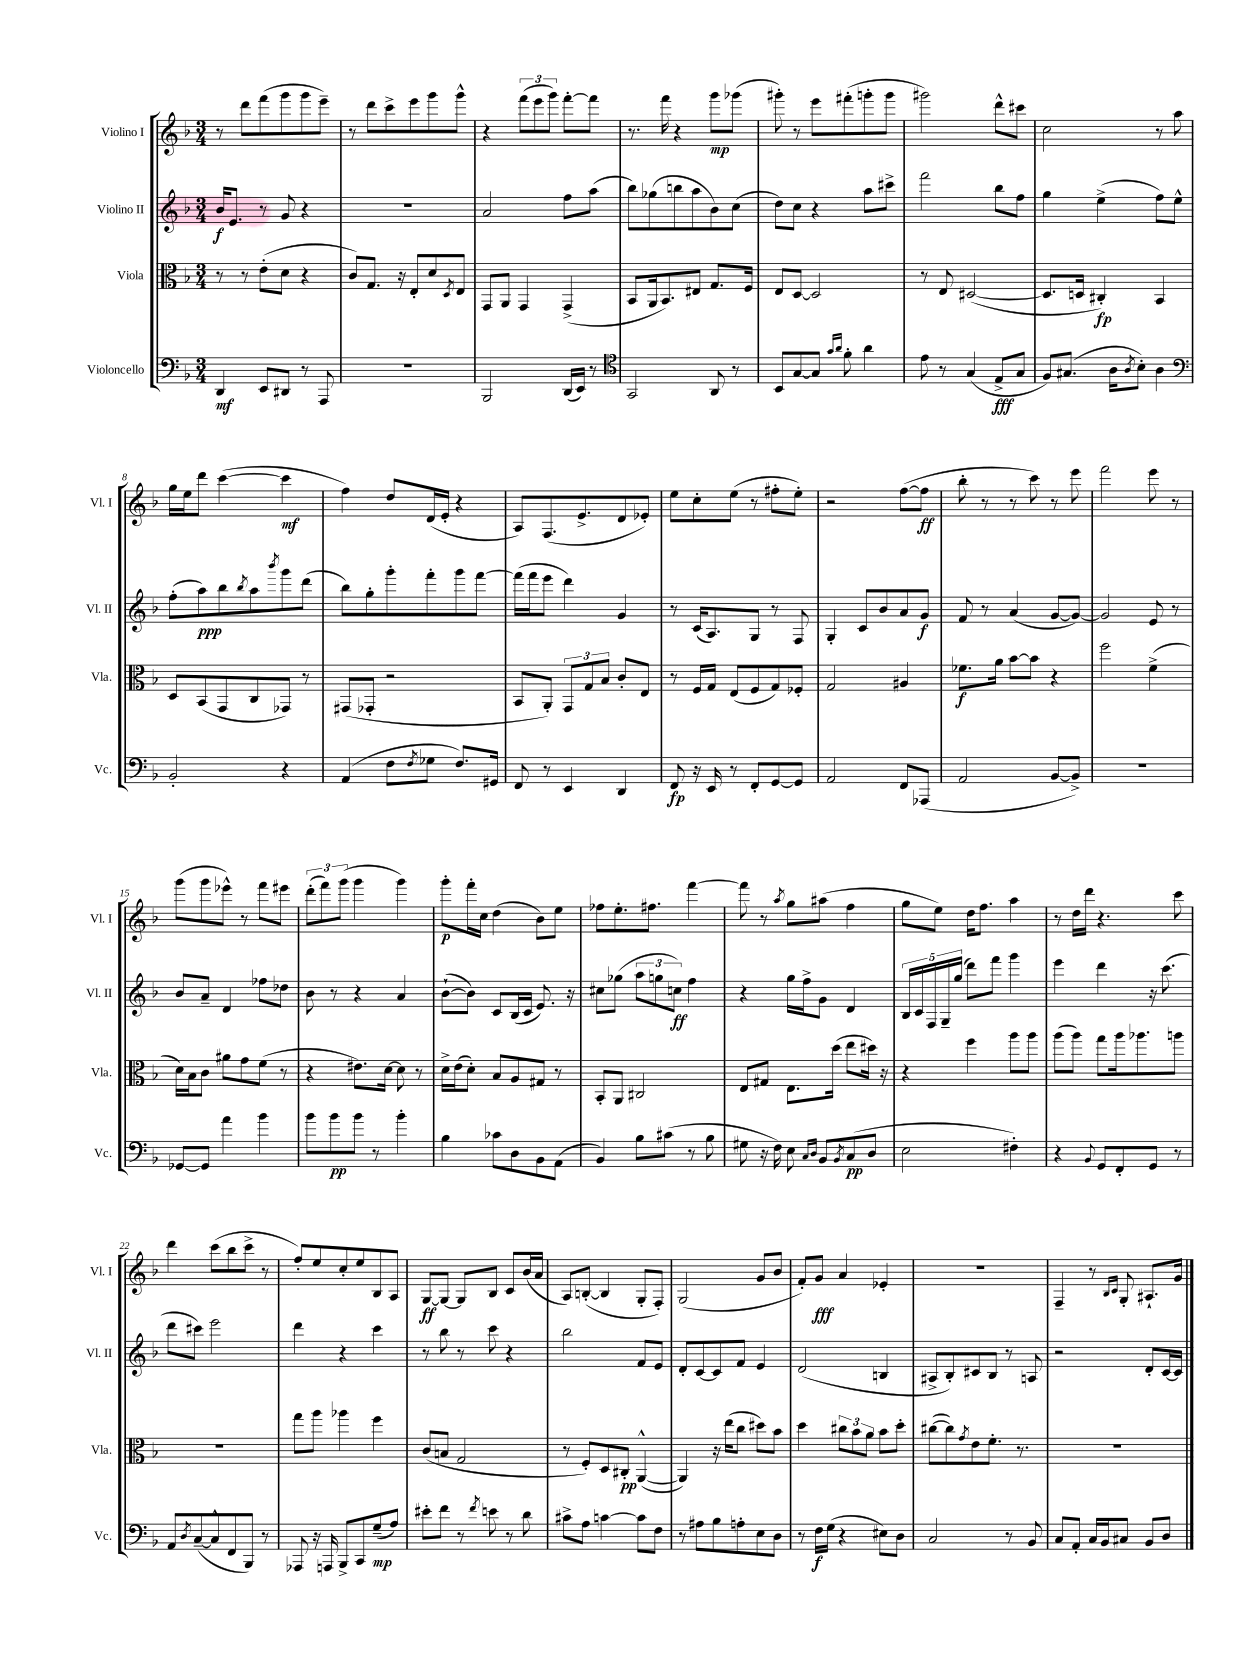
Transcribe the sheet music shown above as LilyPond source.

<<
\new StaffGroup <<
\new Staff = "s0" \with { instrumentName = "Violino I" shortInstrumentName = "Vl. I" } {
    \clef treble \key f \major \numericTimeSignature \time 3/4
    r8 d'''8 f'''8( g'''8 g'''8 e'''8--) |
    r8 d'''8 c'''8-> e'''8 g'''8 g'''8-^ |
    r4 \tuplet 3/2 { f'''8( e'''8 g'''8) } f'''8~-. f'''8 |
    r8. f'''16 r4 g'''8\mp ges'''8( |
    gis'''8-.) r8 e'''8 fis'''8-.( g'''8-. g'''8 |
    gis'''2) d'''8-^ cis'''8 |
    c''2 r8 a''8 |
    g''16 e''16 d'''8 c'''4~( c'''4\mf |
    f''4) d''8 d'16( e'16-. r4 |
    a8) f8.( e'8.-> d'8 ees'8-.) |
    e''8 c''8-. e''8( r8 fis''8-. e''8-.) |
    r2 f''8~( f''8\ff |
    bes''8-. r8 r8 c'''8) r8 e'''8 |
    f'''2 e'''8 r8 |
    g'''8( g'''8 ees'''8-^) r8 f'''8 eis'''8 |
    \tuplet 3/2 { d'''8-.( f'''8) g'''8( } g'''4 g'''4) |
    g'''8-.\p f'''16-. c''16 d''4( bes'8) e''8 |
    fes''8 e''8.-. fis''8. f'''4~ |
    f'''8 r8 \acciaccatura { a''8 } g''8 ais''8( f''4 |
    g''8 e''8) d''16 f''8. a''4 |
    r8 d''16 d'''16 r4. c'''8 |
    d'''4 c'''8( bes''8 c'''8-> r8 |
    f''8-.) e''8 c''8-. e''8 bes8 a8 |
    g8~\ff g8~ g8 bes8 c'8 bes'16( a'16 |
    a8) b8~-.( b4 g8-. f8-.) |
    g2( g'8 bes'8 |
    f'8-.) g'8\fff a'4 ees'4-. |
    R2. |
    f4-- r8 \grace { bes16 c'16 } g8-. ais8.-! g'16 \bar "|." |
}
\new Staff = "s1" \with { instrumentName = "Violino II" shortInstrumentName = "Vl. II" } {
    \clef treble \key f \major \numericTimeSignature \time 3/4
    bes'16\f e'8. r8 g'8 r4 |
    R2. |
    a'2 f''8 a''8( |
    bes''8) ges''8( b''8 a''8 bes'8) c''8( |
    d''8) c''8 r4 a''8 cis'''8-> |
    f'''2 bes''8 f''8 |
    g''4 e''4->( f''8) e''8-^ |
    f''8-.( a''8\ppp) bes''8 \acciaccatura { bes''8 } a''8 \acciaccatura { bes'''8 } g'''8 d'''8( |
    bes''8) g''8-. g'''8-. f'''8-. g'''8 f'''8~ |
    f'''16( f'''16 e'''8 d'''4) g'4 |
    r8 c'16( a8.) g8 r8 f8 |
    g4-. c'8 bes'8 a'8 g'8\f |
    f'8 r8 a'4( g'8~ g'8~) |
    g'2 e'8 r8 |
    bes'8 a'8-- d'4 fes''8 des''8 |
    bes'8 r8 r4 a'4 |
    bes'8~-!( bes'8) c'8 bes16( c'16 e'8.) r16 |
    cis''8 ges''8( \tuplet 3/2 { a''8 g''8 c''8\ff) } f''4 |
    r4 g''16 f''16-> g'8 d'4 |
    \tuplet 5/4 { bes16 c'16 f16 g16-- g''16( } d'''8) f'''8 g'''4 |
    e'''4 d'''4 r16 c'''8.( |
    d'''8 cis'''8) e'''2 |
    d'''4 r4 c'''4 |
    r8 bes''8 r8 c'''8 r4 |
    bes''2 f'8 e'8 |
    d'8-. c'8~ c'8 f'8 e'4 |
    d'2( b4 |
    ais8-> bes8-.) cis'8 bes8 r8 a8 |
    r2 d'8-. c'16~ c'16 \bar "|." |
}
\new Staff = "s2" \with { instrumentName = "Viola" shortInstrumentName = "Vla." } {
    \clef alto \key f \major \numericTimeSignature \time 3/4
    r8 r8 e'8-.( d'8 r4 |
    c'8) g8. r16 e8-. d'8 \acciaccatura { d8 } e8 |
    g,8 a,8 g,4 g,4->( |
    bes,8 a,16 bes,8.) eis8 g8. f16 |
    e8 d8~ d2 |
    r8 e8 dis2~( |
    dis8. d16 cis4-.\fp) bes,4 |
    d8 bes,8( g,8 c8 ges,8) r8 |
    gis,8( ges,8-. r2 |
    bes,8 a,8-.) \tuplet 3/2 { g,8 g8 bes8 } c'8-. e8 |
    r8 f16 g16 e8( f8 g8) fes8-. |
    g2 ais4 |
    fes'8.\f a'16 bes'8~ bes'8 r4 |
    f''2 f'4->( |
    d'16) bes16 c'8 ais'8 g'8 f'8( r8 |
    r4 eis'8.) d'16~ d'8 r8 |
    d'16-> e'16( d'8-.) bes8 a8 gis8 r8 |
    bes,8-. a,8 cis2 |
    e8 gis8 e8. d''16( e''8 dis''16) r16 |
    r4 f''4 a''8 a''8 |
    a''8( a''8) g''8 a''16 aes''8. a''8 |
    R2. |
    g''8 a''8 aes''4 f''4 |
    c'8( b8 g2 |
    r8 f8-.) d8 cis8-.\pp a,4~-^( |
    a,4) r16 e''16( c''8 dis''8) bes'8 |
    d''4 \tuplet 3/2 { cis''8 bes'8 a'8 } bes'8 d''8-. |
    cis''8~( cis''8) \acciaccatura { g'8 } e'8 f'8.-. r8. |
    R2. \bar "|." |
}
\new Staff = "s3" \with { instrumentName = "Violoncello" shortInstrumentName = "Vc." } {
    \clef bass \key f \major \numericTimeSignature \time 3/4
    d,4\mf e,8 dis,8 r8 a,,8 |
    R2. |
    bes,,2 d,16( e,16) r8 |
    \clef tenor g,2 a,8 r8 |
    bes,8 g8~ g8 \grace { g'16 a'16 } f'8-. a'4 |
    e'8 r8 g4( e8->\fff g8 |
    f8) gis8.( a16 \acciaccatura { a8 } bes8-.) a4 |
    \clef bass bes,2-. r4 |
    a,4( f8 \acciaccatura { f8 } ges8 f8.) gis,16 |
    f,8 r8 e,4 d,4 |
    f,8\fp r16 e,16 r8 f,8-. g,8~ g,8 |
    a,2 f,8 aes,,8( |
    a,2 bes,8~ bes,8->) |
    R2. |
    ges,8~ ges,8 a'4 bes'4 |
    bes'8 bes'8\pp bes'8 r8 bes'4-. |
    bes4 ces'8 d8 bes,8 a,8( |
    bes,4) bes8 cis'8( r8 bes8 |
    gis8 r16 f16) e8 \grace { c16 d16 } bes,8 \acciaccatura { bes,8 } c8\pp( d8 |
    e2 fis4-.) |
    r4 \appoggiatura { bes,8 } g,8 f,8-. g,8 r8 |
    a,8 \acciaccatura { d8 } c8~--( c8-^ f,8 bes,,8) r8 |
    aes,,8 r16 a,,16 bes,,8-> c,8 g8--\mp( a8) |
    eis'8-. f'8 r8 \acciaccatura { f'8 } e'8 r8 d'8 |
    cis'8-> a8 c'4~ c'8 f8 |
    r8 ais8 bes8 a8-. e8 d8 |
    r8 f16\f g16( r4 eis8) d8 |
    c2 r8 bes,8 |
    c8 a,8-. c16 bes,16 cis8 bes,8 d8 \bar "|." |
}
>>
>>
